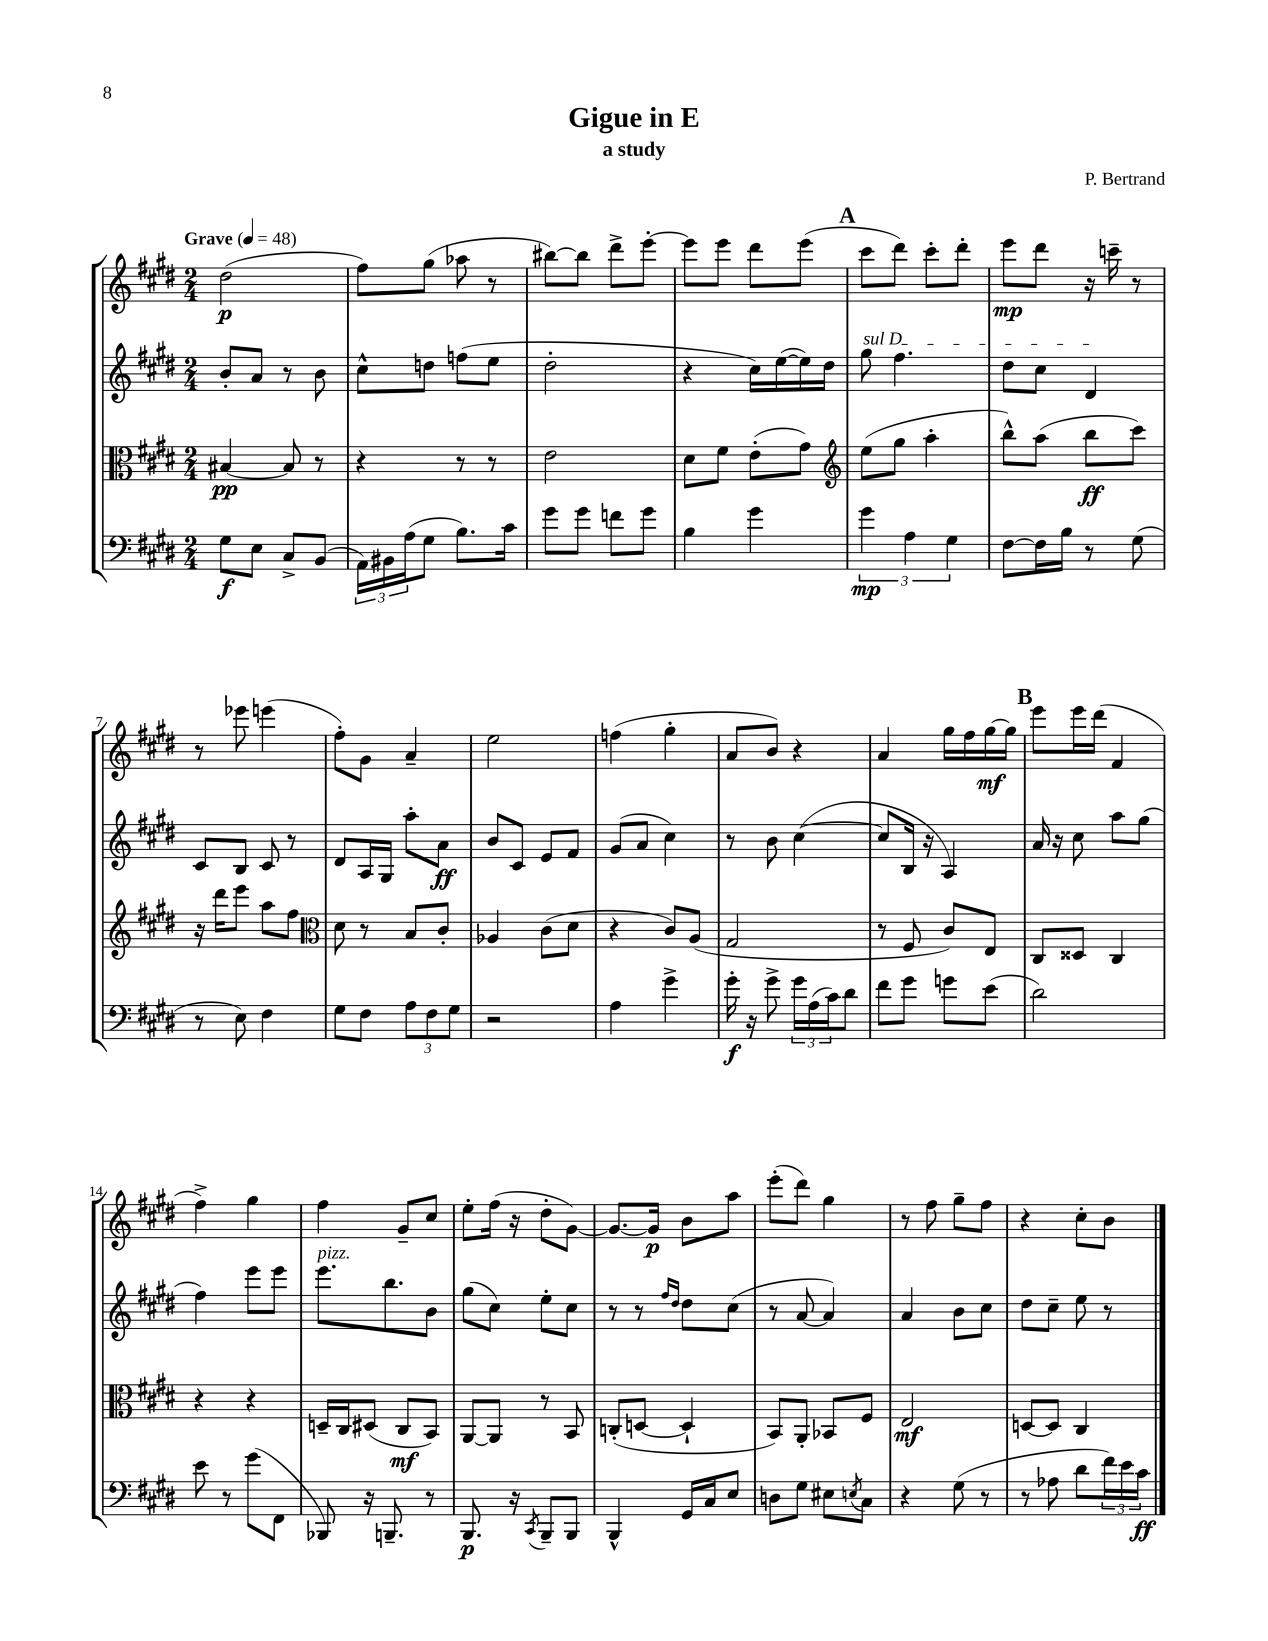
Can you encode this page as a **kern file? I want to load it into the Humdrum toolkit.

**kern	**dynam	**kern	**dynam	**kern	**dynam	**kern	**dynam
*part4	*part4	*part3	*part3	*part2	*part2	*part1	*part1
*staff4	*staff4	*staff3	*staff3	*staff2	*staff2	*staff1	*staff1
*clefF4	*	*clefC3	*	*clefG2	*	*clefG2	*
*k[f#c#g#d#]	*	*k[f#c#g#d#]	*	*k[f#c#g#d#]	*	*k[f#c#g#d#]	*
*M2/4	*	*M2/4	*	*M2/4	*	*M2/4	*
*MM48	*	*MM48	*	*MM48	*	*MM48	*
=1	=1	=1	=1	=1	=1	=1	=1
!	!	!	!	!	!	!LO:TX:a:B:t=Grave	!
8G#\L	f	[4B#X/	pp	8b'/L	.	(2dd#\	p
8E\J	.	.	.	8a/J	.	.	.
8C#^/L	.	8B#/]	.	8r	.	.	.
(8BB/J	.	8r	.	8b\	.	.	.
=2	=2	=2	=2	=2	=2	=2	=2
24AA\LL)	.	4r	.	8cc#^^\L	.	8ff#\L)	.
24BB#X\	.	.	.	.	.	.	.
(24A\J	.	.	.	.	.	.	.
8G#\J	.	.	.	8ddn\J	.	(8gg#\J	.
8.B\L)	.	8r	.	(8ffn\L	.	8aa-X\	.
.	.	8r	.	8ee\J	.	8r	.
16c#\Jk	.	.	.	.	.	.	.
=3	=3	=3	=3	=3	=3	=3	=3
8g#\L	.	2e\	.	2dd#'\	.	[8bb#X\L)	.
8g#\J	.	.	.	.	.	8bb#\J]	.
8fn\L	.	.	.	.	.	8ddd#^\L	.
8g#\J	.	.	.	.	.	[8eee'\J	.
=4	=4	=4	=4	=4	=4	=4	=4
4B\	.	8d#\L	.	4r	.	8eee\L]	.
.	.	8f#\J	.	.	.	8eee\J	.
4g#\	.	(8e'\L	.	16cc#\LL)	.	8ddd#\L	.
.	.	.	.	([16ee\	.	.	.
.	.	8g#\J)	.	16ee\])	.	(8eee\J	.
.	.	.	.	16dd#\JJ	.	.	.
!!LO:REH:place=s1:t=A
=5	=5	=5	=5	=5	=5	=5	=5
*	*	*clefG2	*	*	*	*	*
!	!	!	!	!LO:TX:a:i:t=sul D	!	!	!
6g#\	mp	(8ee\L	.	8gg#\	.	8ccc#\L	.
.	.	8gg#\J	.	4.ff#\	.	8ddd#\J)	.
6A\	.	.	.	.	.	.	.
.	.	4aa'\	.	.	.	8ccc#'\L	.
6G#\	.	.	.	.	.	.	.
.	.	.	.	.	.	8ddd#'\J	.
=6	=6	=6	=6	=6	=6	=6	=6
[8F#\L	.	8bb^^\L)	.	8dd#\L	.	8eee\L	mp
16F#\L]	.	(8aa\J	.	8cc#\J	.	8ddd#\J	.
16B\JJ	.	.	.	.	.	.	.
8r	.	8bb\L	ff	4d#/	.	16r	.
.	.	.	.	.	.	16cccn~\	.
(8G#\	.	8ccc#\J)	.	.	.	8r	.
!!LO:LB:g=z
=7	=7	=7	=7	=7	=7	=7	=7
8r	.	16r	.	8c#/L	.	8r	.
.	.	16ddd#\KL	.	.	.	.	.
8E\)	.	8eee\J	.	8B/J	.	8eee-X\	.
4F#\	.	8aa\L	.	8c#/	.	(4eeen\	.
.	.	8ff#\J	.	8r	.	.	.
=8	=8	=8	=8	=8	=8	=8	=8
*	*	*clefC3	*	*	*	*	*
8G#\L	.	8d#\	.	8d#/L	.	8ff#'\L)	.
8F#\J	.	8r	.	16A/L	.	8g#\J	.
.	.	.	.	16G#/JJ	.	.	.
12A\L	.	8B/L	.	8aa'\L	.	4a~/	.
12F#\	.	.	.	.	.	.	.
.	.	8c#'/J	.	8a\J	ff	.	.
12G#\J	.	.	.	.	.	.	.
=9	=9	=9	=9	=9	=9	=9	=9
2r	.	4A-X/	.	8b/L	.	2ee\	.
.	.	.	.	8c#/J	.	.	.
.	.	(8c#\L	.	8e/L	.	.	.
.	.	8d#\J	.	8f#/J	.	.	.
=10	=10	=10	=10	=10	=10	=10	=10
4A\	.	4r	.	(8g#/L	.	(4ffn\	.
.	.	.	.	8a/J	.	.	.
4g#^\	.	8c#/L)	.	4cc#\)	.	4gg#'\	.
.	.	(8A/J	.	.	.	.	.
=11	=11	=11	=11	=11	=11	=11	=11
16g#'\	f	2G#/	.	8r	.	8a/L	.
16r	.	.	.	.	.	.	.
8g#^\	.	.	.	8b\	.	8b/J)	.
24g#\LL	.	.	.	([4cc#\	.	4r	.
(24A\	.	.	.	.	.	.	.
24c#\J)	.	.	.	.	.	.	.
8d#\J	.	.	.	.	.	.	.
=12	=12	=12	=12	=12	=12	=12	=12
8f#\L	.	8r	.	8cc#/L]	.	4a/	.
8g#\J	.	8F#/	.	16B/Jk	.	.	.
.	.	.	.	16r	.	.	.
8gn\L	.	8c#/L)	.	4A/)	.	16gg#\LL	.
.	.	.	.	.	.	16ff#\	.
(8e\J	.	8E/J	.	.	.	[16gg#\	mf
.	.	.	.	.	.	16gg#\JJ]	.
!!LO:REH:place=s1:t=B
=13	=13	=13	=13	=13	=13	=13	=13
2d#\)	.	8C#/L	.	16a/	.	8eee\L	.
.	.	.	.	16r	.	.	.
.	.	8D##X/J	.	8cc#\	.	16eee\L	.
.	.	.	.	.	.	(16ddd#\JJ	.
.	.	4C#/	.	8aa\L	.	4f#/	.
.	.	.	.	(8gg#\J	.	.	.
!!LO:LB:g=z
=14	=14	=14	=14	=14	=14	=14	=14
8e\	.	4r	.	4ff#\)	.	4ff#^\)	.
8r	.	.	.	.	.	.	.
(8g#\L	.	4r	.	8eee\L	.	4gg#\	.
8FF#\J	.	.	.	8eee\J	.	.	.
=15	=15	=15	=15	=15	=15	=15	=15
!	!	!	!	!LO:TX:a:i:t=pizz.	!	!	!
8BBB-X/)	.	16Dn~/LL	.	8.eee\L	.	4ff#\	.
.	.	16C#/J	.	.	.	.	.
16r	.	(8D#X/J	.	.	.	.	.
8.BBBn~/	.	.	.	8.bb\	.	.	.
.	.	8C#/L	mf	.	.	8g#~/L	.
8r	.	8BB/J)	.	8b\J	.	8cc#/J	.
=16	=16	=16	=16	=16	=16	=16	=16
8.BBB/	p	[8AA/L	.	(8gg#\L	.	8ee'\L	.
.	.	8AA/J]	.	8cc#\J)	.	(16ff#\Jk	.
16r	.	.	.	.	.	16r	.
8qCC#/	.	.	.	.	.	.	.
8BBB~/L	.	8r	.	8ee'\L	.	8dd#'\L	.
8BBB/J	.	8BB/	.	8cc#\J	.	[8g#\J)	.
=17	=17	=17	=17	=17	=17	=17	=17
4BBB^^/	.	(8Cn'/L	.	8r	.	8.g#/L_	.
.	.	[8Dn/J	.	8r	.	.	.
.	.	.	.	.	.	16g#/Jk]	p
.	.	.	.	16qqff#/LL	.	.	.
.	.	.	.	16qqdd#/JJ	.	.	.
16GG#/LL	.	4D`/]	.	8dd#\L	.	8b\L	.
16C#/J	.	.	.	.	.	.	.
8E/J	.	.	.	(8cc#\J	.	8aa\J	.
=18	=18	=18	=18	=18	=18	=18	=18
8Dn\L	.	8BB/L)	.	8r	.	(8eee'\L	.
8G#\J	.	8AA'/J	.	[8a/	.	8ddd#\J)	.
8E#X\L	.	8BB-X/L	.	4a/])	.	4gg#\	.
8qEn/	.	.	.	.	.	.	.
8C#\J	.	8F#/J	.	.	.	.	.
=19	=19	=19	=19	=19	=19	=19	=19
4r	.	2E/	mf	4a/	.	8r	.
.	.	.	.	.	.	8ff#\	.
(8G#\	.	.	.	8b\L	.	8gg#~\L	.
8r	.	.	.	8cc#\J	.	8ff#\J	.
=20	=20	=20	=20	=20	=20	=20	=20
8r	.	[8Dn/L	.	8dd#\L	.	4r	.
8A-X\	.	8D/J]	.	8cc#~\J	.	.	.
8d#\L	.	4C#/	.	8ee\	.	8cc#'\L	.
24f#\L)	.	.	.	8r	.	8b\J	.
24e\	.	.	.	.	.	.	.
24c#\JJ	ff	.	.	.	.	.	.
==	==	==	==	==	==	==	==
*-	*-	*-	*-	*-	*-	*-	*-
